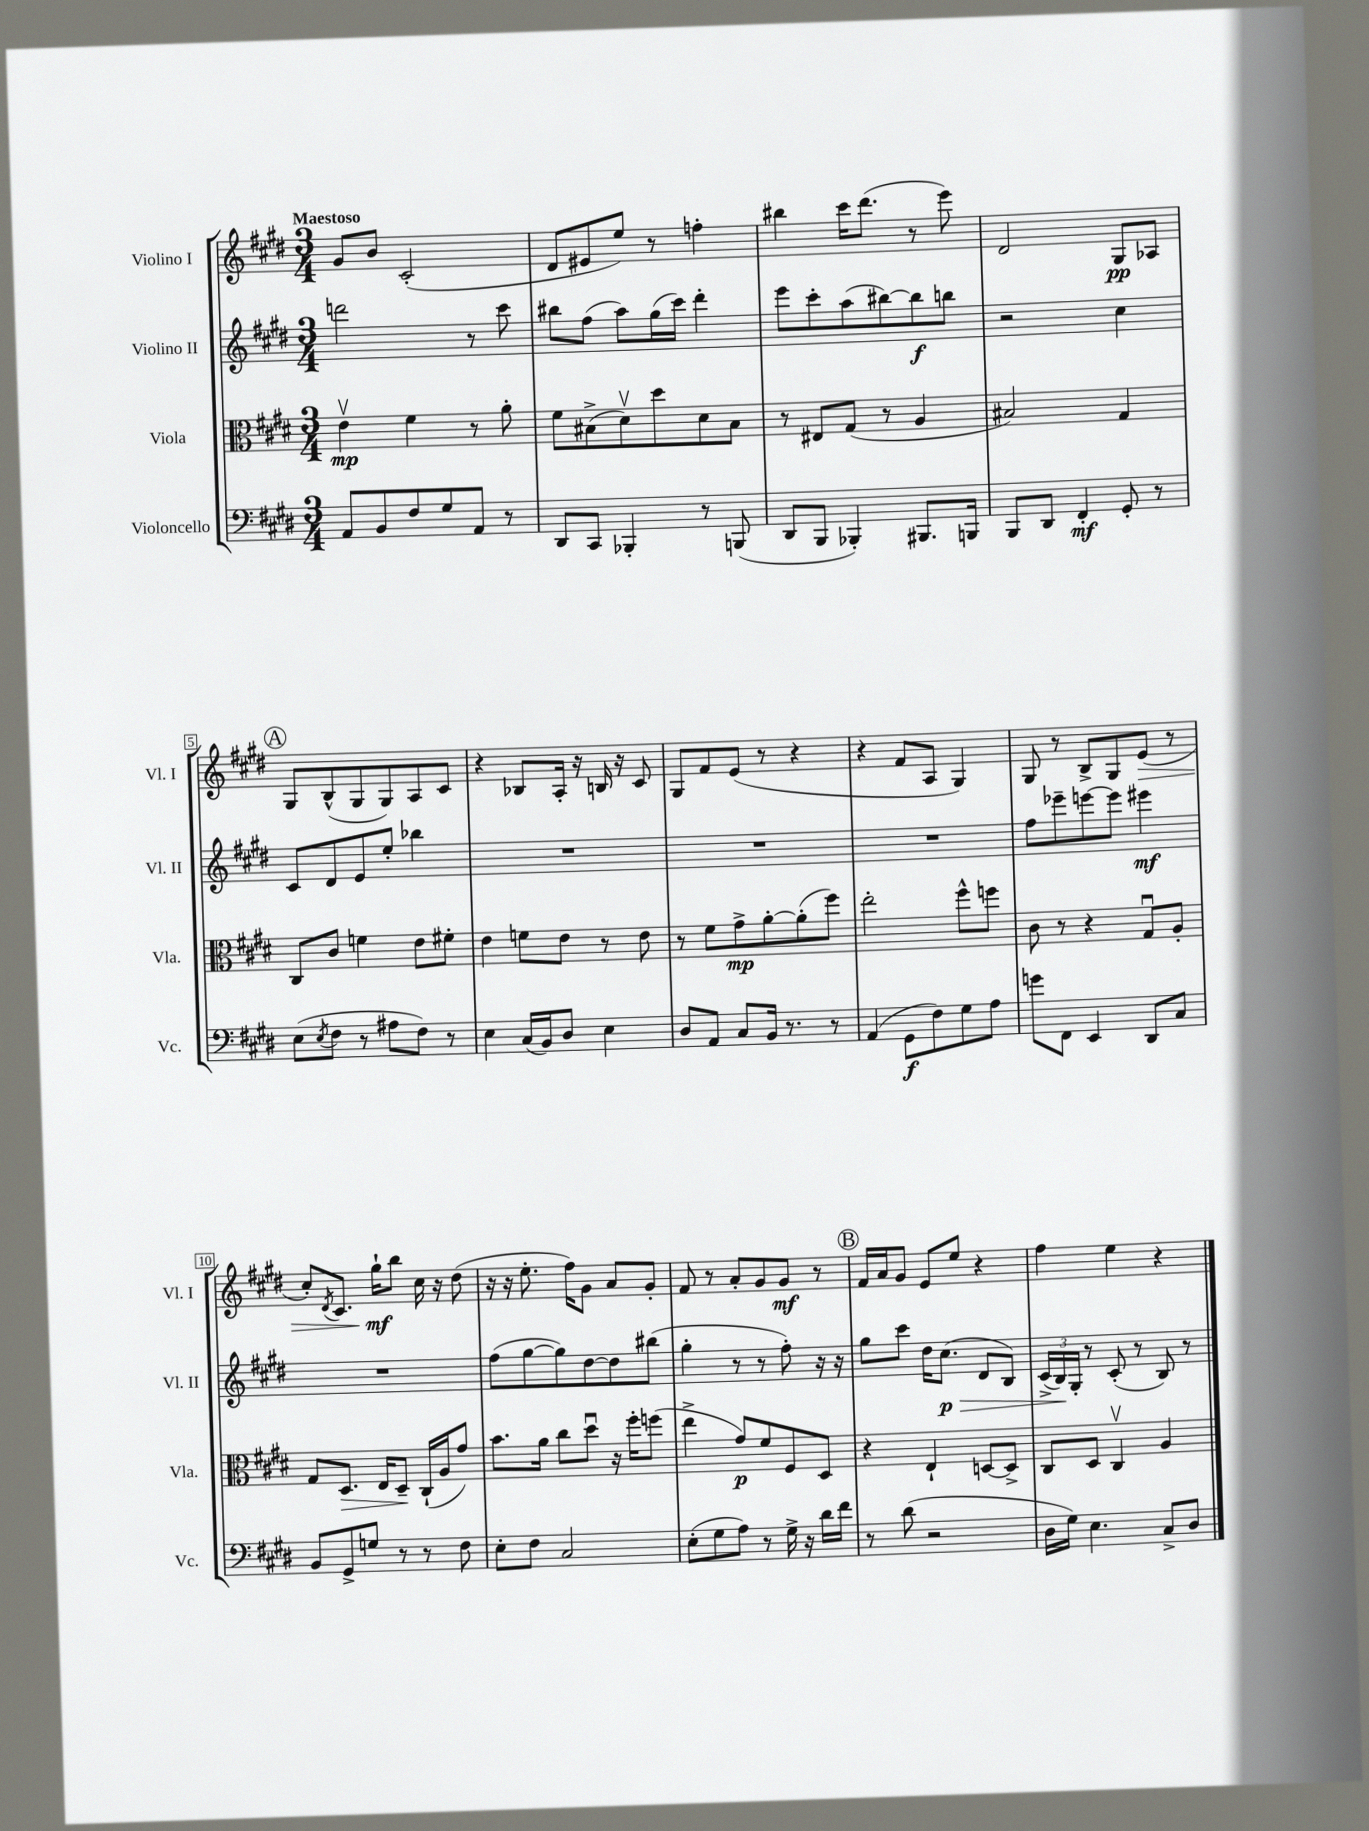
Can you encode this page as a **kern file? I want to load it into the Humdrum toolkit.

**kern	**dynam	**kern	**dynam	**kern	**dynam	**kern	**dynam
*part4	*part4	*part3	*part3	*part2	*part2	*part1	*part1
*staff4	*staff4	*staff3	*staff3	*staff2	*staff2	*staff1	*staff1
*I"Violoncello	*	*I"Viola	*	*I"Violino II	*	*I"Violino I	*
*I'Vc.	*	*I'Vla.	*	*I'Vl. II	*	*I'Vl. I	*
*clefF4	*	*clefC3	*	*clefG2	*	*clefG2	*
*k[f#c#g#d#]	*	*k[f#c#g#d#]	*	*k[f#c#g#d#]	*	*k[f#c#g#d#]	*
*M3/4	*	*M3/4	*	*M3/4	*	*M3/4	*
=1	=1	=1	=1	=1	=1	=1	=1
!	!	!	!	!	!	!LO:TX:a:B:t=Maestoso	!
8AA/L	.	4ev\	mp	2dddn\	.	8g#/L	.
8BB/	.	.	.	.	.	8b/J	.
8F#/	.	4f#\	.	.	.	(2c#'/	.
8G#/	.	.	.	.	.	.	.
8AA/J	.	8r	.	8r	.	.	.
8r	.	8a'\	.	8ccc#\	.	.	.
=2	=2	=2	=2	=2	=2	=2	=2
8DD#/L	.	8f#\L	.	8bb#X\L	.	8d#/L	.
8CC#/J	.	(8B#X^\	.	(8ff#\J	.	8e#X/	.
4BBB-X'/	.	8d#v\)	.	8aa\L)	.	8ee/J)	.
.	.	8dd#\	.	(16gg#\L	.	8r	.
.	.	.	.	16ccc#\JJ)	.	.	.
8r	.	8d#\	.	4ddd#'\	.	4ffn'\	.
(8BBBn/	.	8B#\J	.	.	.	.	.
=3	=3	=3	=3	=3	=3	=3	=3
8DD#/L	.	8r	.	8eee\L	.	4bb#X\	.
8BBB/J	.	8E#X/L	.	8ccc#'\	.	.	.
4BBB-X'/)	.	(8G#/J	.	(8aa\	.	16ccc#\KL	.
.	.	.	.	.	.	(8.ddd#\J	.
.	.	8r	.	[8bb#X\)	.	.	.
8.BBB#X/L	.	4A/	.	8bb#\]	f	8r	.
.	.	.	.	8bbn\J	.	8eee\)	.
16BBBn/Jk	.	.	.	.	.	.	.
=4	=4	=4	=4	=4	=4	=4	=4
8BBB/L	.	2B#X/)	.	2r	.	2d#/	.
8DD#/J	.	.	.	.	.	.	.
4FF#'/	mf	.	.	.	.	.	.
8GG#'/	.	4G#/	.	4cc#\	.	8G#/L	pp
8r	.	.	.	.	.	8A-X/J	.
!!LO:LB:g=z
!!LO:REH:place=s1:t=A
=5	=5	=5	=5	=5	=5	=5	=5
(8E\L	.	8C#/L	.	8c#/L	.	8G#/L	.
8qE/	.	.	.	.	.	.	.
8F#\J	.	8c#/J	.	8d#/	.	(8B^^/	.
8r	.	4fn\	.	8e/	.	8G#/	.
8A#X\L	.	.	.	8ee'/J	.	8G#/)	.
8F#\J)	.	8e\L	.	4bb-X\	.	8A/	.
8r	.	8f#X'\J	.	.	.	8c#/J	.
=6	=6	=6	=6	=6	=6	=6	=6
4E\	.	4e\	.	2.r	.	4r	.
(16C#/LL	.	8fn\L	.	.	.	8B-X/L	.
16BB/J)	.	.	.	.	.	.	.
8D#/J	.	8e\J	.	.	.	16A'/Jk	.
.	.	.	.	.	.	16r	.
4E\	.	8r	.	.	.	16Bn/	.
.	.	.	.	.	.	16r	.
.	.	8e\	.	.	.	8c#/	.
=7	=7	=7	=7	=7	=7	=7	=7
8D#/L	.	8r	.	2.r	.	8G#/L	.
8AA/J	.	8f#\L	.	.	.	8f#/	.
8C#/L	.	8g#^\	mp	.	.	(8e/J	.
16BB/Jk	.	[8a'\	.	.	.	8r	.
8.r	.	.	.	.	.	.	.
.	.	(8a'\]	.	.	.	4r	.
8r	.	8ff#\J)	.	.	.	.	.
=8	=8	=8	=8	=8	=8	=8	=8
(4AA/	.	2ee'\	.	2.r	.	4r	.
8GG#\L	f	.	.	.	.	8f#/L	.
8F#\)	.	.	.	.	.	8A/J	.
8G#\	.	8ff#^^\L	.	.	.	4G#/)	.
8A\J	.	8ffn\J	.	.	.	.	.
=9	=9	=9	=9	=9	=9	=9	=9
8gn\L	.	8c#\	.	8ff#\L	.	8G#/	.
8FF#\J	.	8r	.	8eee-X~\	.	8r	.
4EE/	.	4r	.	[8eeen\	.	8B^/L	.
.	.	.	.	8eee\J]	.	8G#/	.
!	!	!	!	!	!	!	!LO:HP:b
8DD#/L	.	8G#u/L	.	4eee#X\	mf	(8e/J	>
8C#/J	.	8A'/J	.	.	.	8r	.
!!LO:LB:g=z
=10	=10	=10	=10	=10	=10	=10	=10
8BB/L	.	8G#/L	.	2.r	.	8cc#'/L)	.
.	.	.	.	.	.	8qd#/	.
!	!	!	!LO:HP:b	!	!	!	!
8GG#^/	.	8.D#/J	>	.	.	8.c#/J	.
8Gn/J	.	.	.	.	.	.	.
.	.	16E/KL	.	.	.	16gg#`\KL	mf
8r	.	8D#~/J	.	.	.	8bb\J	]
8r	.	(16C#`/LL	]	.	.	16cc#\	.
.	.	16A/J	.	.	.	16r	.
8F#\	.	8g#/J)	.	.	.	(8dd#\	.
=11	=11	=11	=11	=11	=11	=11	=11
8E'\L	.	8.b\L	.	(8ff#\L	.	16r	.
.	.	.	.	.	.	16r	.
8F#\J	.	.	.	[8gg#\	.	8.ee'\	.
.	.	16a\Jk	.	.	.	.	.
2C#/	.	8cc#\L	.	8gg#\])	.	.	.
.	.	.	.	.	.	16ff#\KL)	.
.	.	8dd#u\J	.	[8dd#\	.	8g#\J	.
.	.	16r	.	8dd#\]	.	8a/L	.
.	.	16ff#'\KL	.	.	.	.	.
.	.	(8ffn\J	.	(8bb#X\J	.	8g#'/J	.
=12	=12	=12	=12	=12	=12	=12	=12
(8E'\L	.	4ee^\	.	4gg#'\	.	8f#/	.
8G#\	.	.	.	.	.	8r	.
8A\J)	.	8g#/L)	p	8r	.	8a'/L	.
8r	.	8f#/	.	8r	.	8g#/	.
16G#^\	.	8F#/	.	8ff#'\)	.	8g#/J	mf
16r	.	.	.	.	.	.	.
16d#\LL	.	8D#/J	.	16r	.	8r	.
16f#\JJ	.	.	.	16r	.	.	.
!!LO:REH:place=s1:t=B
=13	=13	=13	=13	=13	=13	=13	=13
8r	.	4r	.	8gg#\L	.	16f#/LL	.
.	.	.	.	.	.	16a/J	.
(8d#\	.	.	.	8ccc#\J	.	8g#/J	.
2r	.	4E`/	.	16dd#\KL	.	8e/L	.
!	!	!	!	!	!LO:HP:b	!	!
.	.	.	.	(8.cc#\J	> p	.	.
.	.	.	.	.	.	8ee/J	.
.	.	[8Dn/L	.	8d#/L	.	4r	.
.	.	8D^/J]	.	8B/J)	.	.	.
=14	=14	=14	=14	=14	=14	=14	=14
16D#\LL	.	8C#/L	.	(24c#^/LL	.	4ff#\	.
.	.	.	.	24B/)	.	.	.
16G#\JJ)	.	.	.	.	.	.	.
.	.	.	.	24G#'/JJ	]	.	.
4.E\	.	8D#/J	.	8r	.	.	.
.	.	4C#v/	.	(8c#'/	.	4ee\	.
.	.	.	.	8r	.	.	.
8C#^/L	.	4A/	.	8B/)	.	4r	.
8D#/J	.	.	.	8r	.	.	.
==	==	==	==	==	==	==	==
*-	*-	*-	*-	*-	*-	*-	*-
